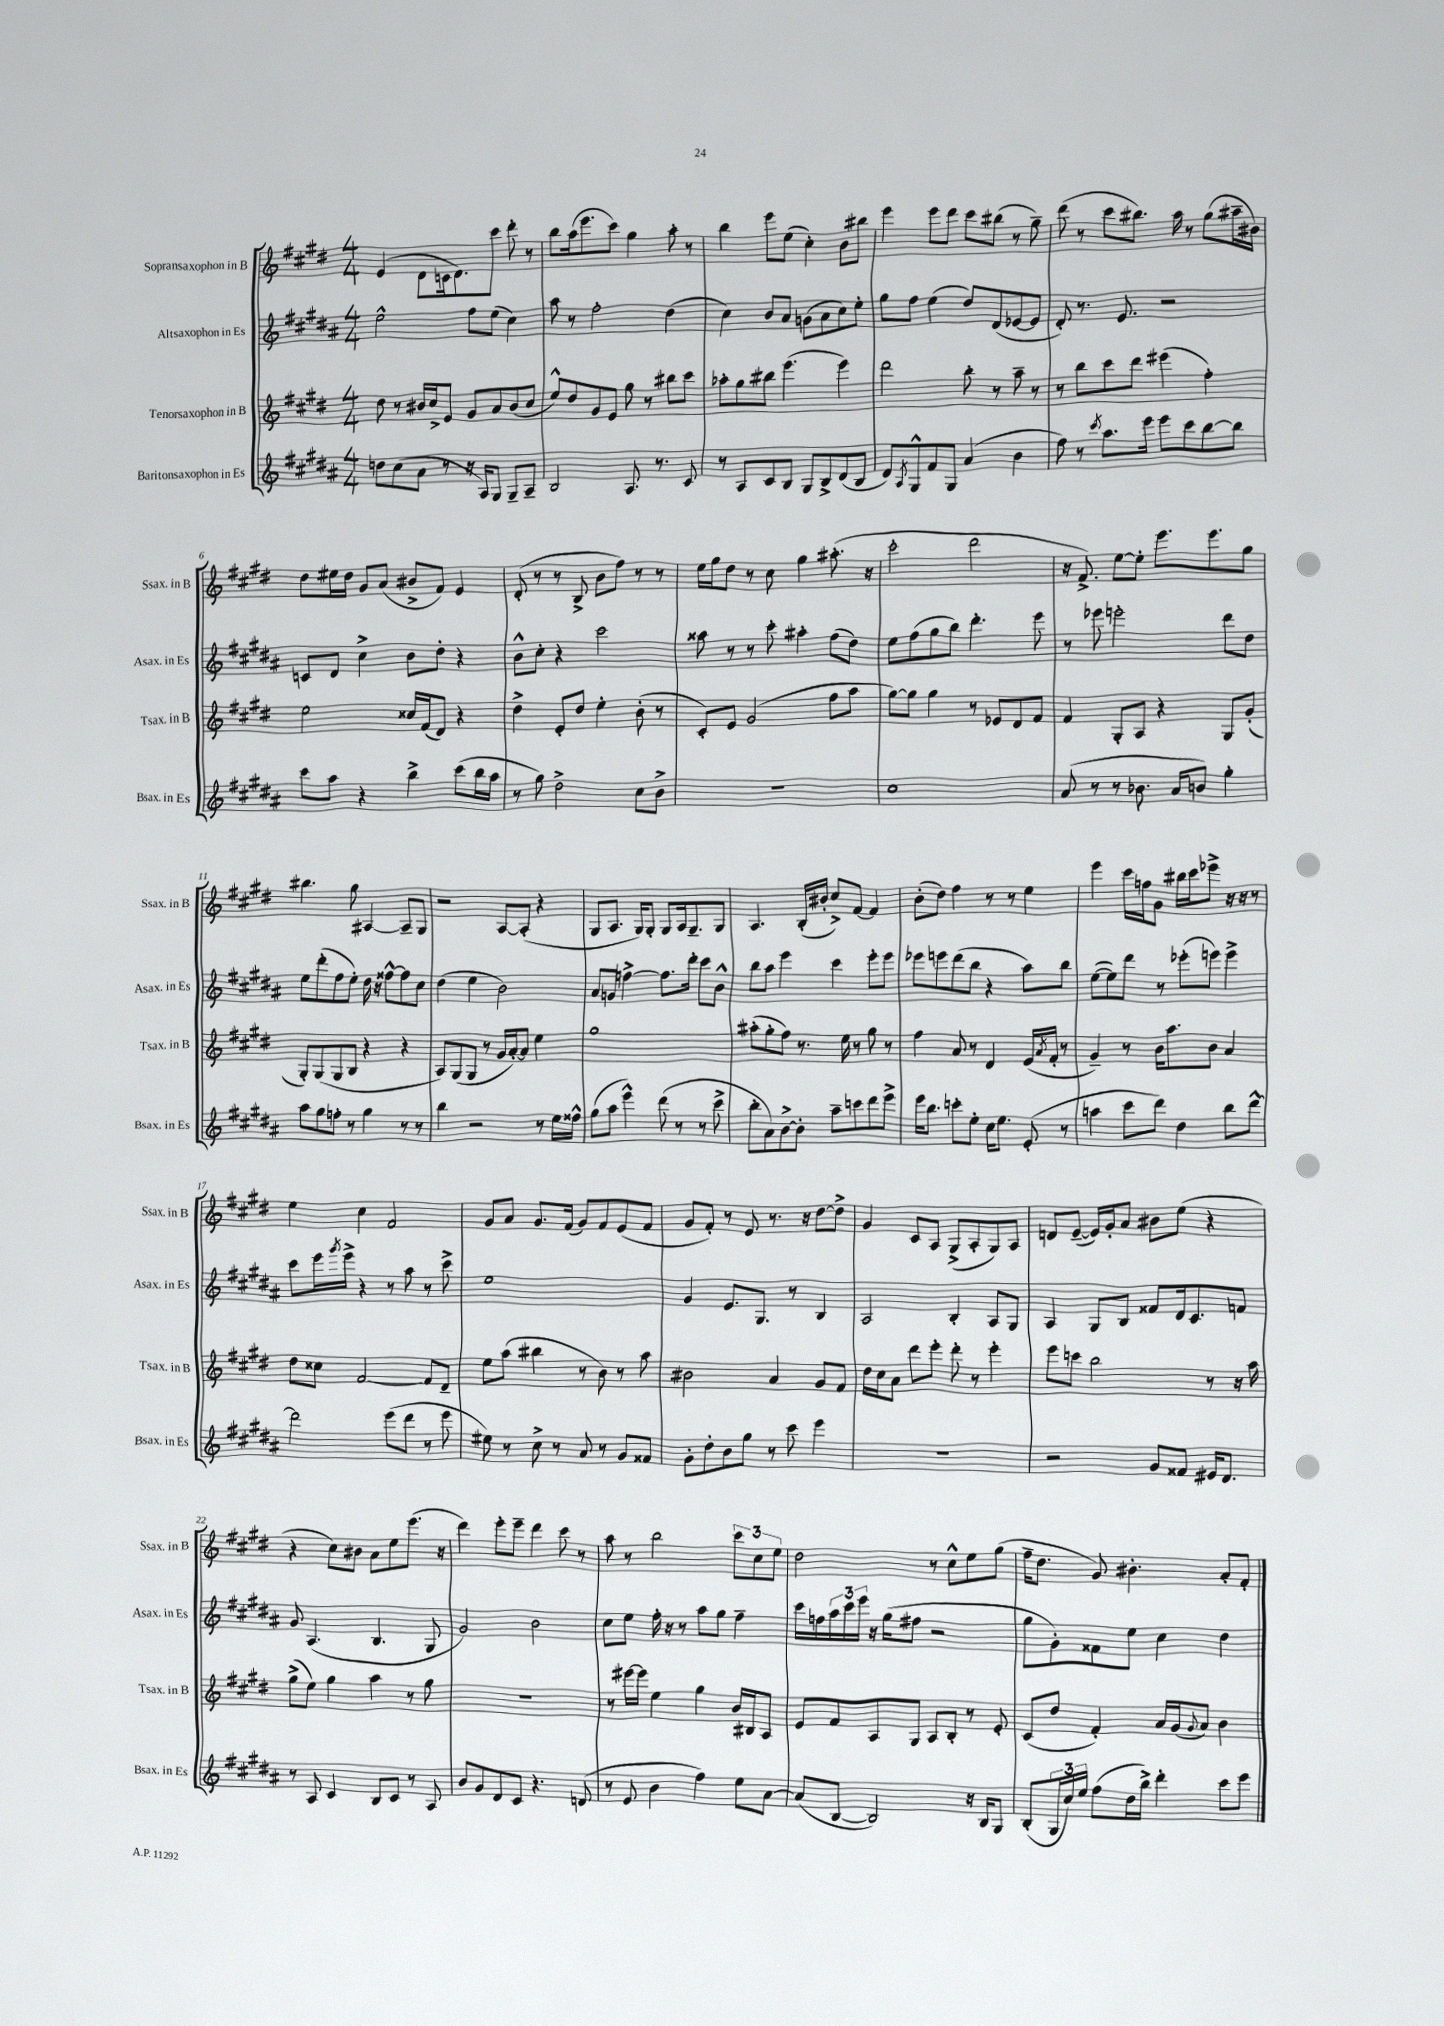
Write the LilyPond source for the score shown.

<<
\new StaffGroup <<
\new Staff = "s0" \with { instrumentName = "Sopransaxophon in B" shortInstrumentName = "Ssax. in B" } {
    \clef treble \key e \major \numericTimeSignature \time 4/4
    e'4( dis'8 c'16 dis'8.) cis'''8 dis'''8-. r8 |
    b''8 a''16( e'''8. cis'''8) gis''4 a''8-. r8 |
    b''4 e'''8 e''8( cis''4-.) b'8 bis''8 |
    e'''4 e'''8 dis'''8 cis'''8 bis''8( r8 gis''8--) |
    dis'''8( r8 cis'''8 bis''8.) a''16 r8 gis''8( ais''16-- bis'16) |
    dis''8 eis''16 dis''16 gis'8 a'8( bis'8-> fis'8) e'4 |
    dis'8-.( r8 r8 b8-> b'8 fis''8) r8 r8 |
    e''16 gis''16 dis''8 r8 cis''8 gis''4 ais''8.-.( r16 |
    cis'''2-. dis'''2 |
    r16 fis'8.->) e''8~ e''8-. e'''8. e'''8. gis''8 |
    bis''4. gis''8 ais4~ ais8-- gis8 |
    r2 a8~ a8-.( r4 |
    gis8 a8. gis16) gis8-. gis8 a16 gis8.-- gis8 |
    a4. b16-.( bis'16-. cis''8->) fis'8~ fis'4 |
    b'8-.( dis''8) fis''4 r8 r8 e''4 |
    e'''4 cis'''16 f''16 gis'8 bis''16 cis'''16 ees'''8-> r16 r16 r8 |
    e''4 cis''4 fis'2 |
    gis'8 a'8 gis'8. fis'16( gis'8) fis'8 e'8( fis'8 |
    gis'8 fis'8-.) r8 e'8 r8. r16 dis''8~ dis''8-> |
    gis'4 cis'8 a8 gis8->( a8-. gis8) a8 |
    d'8 e'8~--( e'16) gis'16-. a'8 bis'8 e''8( r4 |
    r4 cis''8) bis'8 a'8 e''8 e'''8.( r16 |
    dis'''4) e'''8-. e'''8-- dis'''4 cis'''8 r8 |
    a''8 r8 b''2 \tuplet 3/2 { cis'''8 cis''8 e''8 } |
    dis''2 r8 cis''8-^ e''8 gis''8( |
    fis''16-- dis''8. gis'8) bis'4.-. a'8-. fis'8-. \bar "|." |
}
\new Staff = "s1" \with { instrumentName = "Altsaxophon in Es" shortInstrumentName = "Asax. in Es" } {
    \clef treble \key b \major \numericTimeSignature \time 4/4
    e''2-^ fis''8 e''8( cis''4) |
    ais''8 r8 fis''2-. dis''4( |
    cis''4) b'8 ais'8 g'8( ais'8 cis''8) e''8-. |
    gis''8 fis''8 e''4( dis''8) dis'8( ees'8~ ees'8 |
    dis'8-.) r8. e'8. r2 |
    c'8 dis'8 cis''4-> b'8 dis''8-. r4 |
    b'8-^ cis''8-. r4 cis'''2 |
    aisis''8 r8 r8 cis'''8-. ais''4-. fis''8( dis''8) |
    e''8 fis''8( gis''8 b''8) dis'''4.-. e'''8 |
    r8 ees'''8 e'''2-. dis'''8 dis''8 |
    e''8 dis'''8-.( fis''8 e''8-.) dis''16 r16 fisis''8~-^ fisis''8 cis''8 |
    dis''4( e''4 b'2) |
    ais'8 g'8 f''4~-> f''8. dis'''16-. cis'''8 b'8-^ |
    b''8 ais''8 e'''4 cis'''4 e'''8-. e'''8 |
    ees'''8 e'''8 dis'''8( b''8 r4 ais''8) b''8 |
    e''8~( e''8) dis'''8 r8 ees'''8-.( e'''8) e'''4-> |
    cis'''8 e'''16 \acciaccatura { gis'''8 } e'''16-> r4 r8 ais''8 r8 cis'''8-> |
    e''1 |
    gis'4 e'8. gis8. r8 b4 |
    ais2 b4-. ais8 gis8 |
    ais4 gis8 b8 fisis'8 dis'16 cis'8. f'8 |
    gis'8 ais4.( b4. gis8 |
    gis'2) b'2 |
    cis''8 e''8 fis''16-. r16 r8 ais''8 gis''8 fis''4-- |
    cis'''16 f''16 \tuplet 3/2 { ais''16 cis'''16 e'''16 } r16 gis''16( fis''8 r2 |
    gis''8 gis'8-.) fisis'8 e''8 cis''4 dis''4 \bar "|." |
}
\new Staff = "s2" \with { instrumentName = "Tenorsaxophon in B" shortInstrumentName = "Tsax. in B" } {
    \clef treble \key e \major \numericTimeSignature \time 4/4
    dis''8 r8 bis'16 cis''16-> e'8 gis'8 a'8 bis'8( cis''8 |
    e''8-^) dis''8 gis'8 e'8 gis''8 r8 bis''8 cis'''8 |
    aes''8-. gis''8 bis''8 e'''4.( e'''4) |
    dis'''2 b''8-. r8 a''8-- r8 |
    r8 b''8 cis'''8 dis'''8 eis'''4( fis''4-.) |
    e''2 cisis''16 fis'16( dis'8) r4 |
    dis''4-> e'8-. dis''8 e''4-. b'8-.( r8 |
    cis'8-.) e'8 gis'2( fis''8 a''8 |
    gis''8~) gis''8 gis''4 r8 ees'8 dis'8 fis'8 |
    fis'4 gis8-. a8 r4 gis8 gis'8-.( |
    gis8-.) gis8( gis8 b8 r4 r4 |
    a8) gis8( gis8 r8 gis'16 a'16~-.) a'8 e''4 |
    gis''1 |
    ais''8-.( gis''8-. fis''8) r8. e''16 r8 gis''8 r8 |
    fis''4 a'8 r8 dis'4 e'16( \acciaccatura { a'8 } fis'16-. r8 |
    gis'4--) r8 b'16 a''8. b'8 a'4 |
    dis''8 cisis''8 fis'2~ fis'8 dis'8-- |
    e''8 a''8( bis''4 r8 b'8) r8 a''8 |
    bis'2 a'4 gis'8 fis'8 |
    dis''16 cis''16 a'8 dis'''8 e'''8-. dis'''8-. r8 e'''4-. |
    e'''8 c'''8 b''2 r8 r16 a''16 |
    gis''8->( e''8) gis''4 a''4 r8 gis''8 |
    R1 |
    r8 eis'''16~ eis'''16 e''4 gis''4 b'16 bis16 a8 |
    e'8 fis'8 a8 gis8 a8 b8-. r8 e'8-. |
    cis'8( dis''8 fis'4-.) a'16 gis'16( \appoggiatura { gis'8 } a'8) b'4 \bar "|." |
}
\new Staff = "s3" \with { instrumentName = "Baritonsaxophon in Es" shortInstrumentName = "Bsax. in Es" } {
    \clef treble \key b \major \numericTimeSignature \time 4/4
    d''8 cis''8( ais'8 r8 r16 ais16) gis8 gis8-- ais8-- |
    b2 ais8. r8. cis'8 |
    r8 ais8 cis'8 b8 gis8 b8-> dis'8( b8 |
    dis'8) \acciaccatura { ais8 } gis8-^ fis'8 gis8 ais'4( b'4 |
    fis''8) r8 \acciaccatura { cis'''8 } ais''8. e'''16 e'''8 cis'''8 b''8~ b''8 |
    cis'''8 ais''8 r4 b''4-> cis'''8( b''16 ais''16 |
    r8 gis''8) dis''2-> cis''8 b'8-> |
    R1 |
    cis''1 |
    ais'8( r8 r8 bes'8. ais'16 b'8) gis''4-. |
    ais''8 gis''8 f''8-. r8 gis''4 r8 r8 |
    b''4 r2 r8 e''16 fisis''16-^ |
    gis''8( ais''8 e'''4-^) dis'''8( r8 r8 cis'''8-> |
    b''8-. ais'8) b'8~-> b'8-. ais''8-- c'''8 dis'''8 e'''8-> |
    e'''16 b''8. c'''8-. e''8-. cis''16 e''8. e'8-.( r8 |
    a''4 cis'''8 dis'''8) dis''4 b''8 dis'''8~-^ |
    dis'''2 e'''8( dis'''8 r8 e'''8 |
    eis''8) r8 cis''8-> r8 ais'8 r8 gis'8 fisis'8 |
    gis'8-. dis''8-. b'8 gis''8 r8 cis'''8 e'''4 |
    R1 |
    r2 gis'8 fisis'8 eis'16 dis'8. |
    r8 ais8 cis'4 b8 cis'8 r8 ais8 |
    b'8 gis'8 dis'8 cis'8 r4. d'8( |
    r8 e'8 b'4 fis''4) e''8 ais'8~ |
    ais'8( b8~ b2) r16 b16 gis8 |
    b8-.( \tuplet 3/2 { gis16 cis''16) e''16 } fis''8( dis''16 b''16->) dis'''4-. cis'''8 e'''8 \bar "|." |
}
>>
>>
